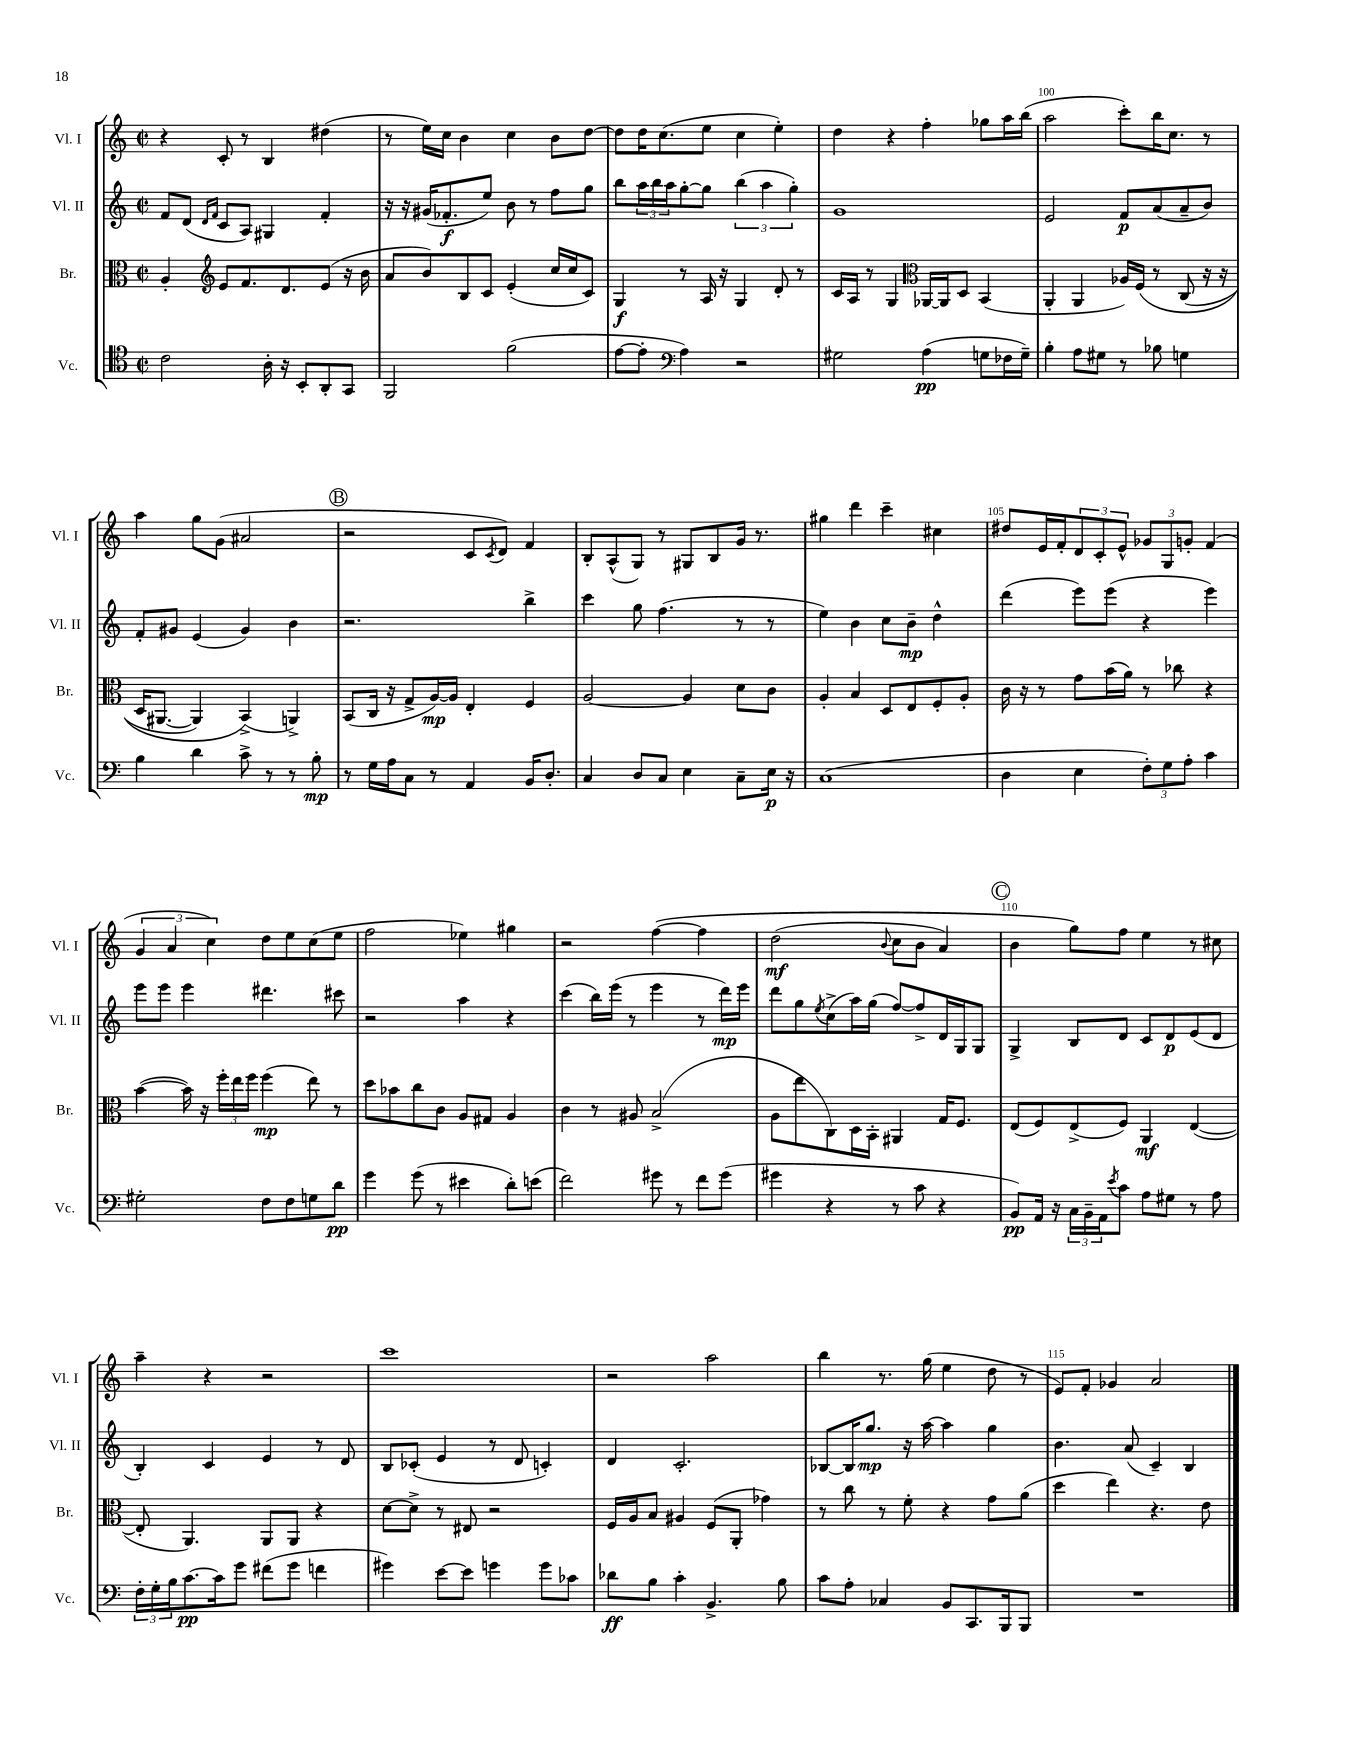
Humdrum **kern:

**kern	**dynam	**kern	**dynam	**kern	**dynam	**kern	**dynam
*part4	*part4	*part3	*part3	*part2	*part2	*part1	*part1
*staff4	*staff4	*staff3	*staff3	*staff2	*staff2	*staff1	*staff1
*I"Vc.	*	*I"Br.	*	*I"Vl. II	*	*I"Vl. I	*
*I'Vc.	*	*I'Br.	*	*I'Vl. II	*	*I'Vl. I	*
*clefC4	*	*clefC3	*	*clefG2	*	*clefG2	*
*k[]	*	*k[]	*	*k[]	*	*k[]	*
*M2/2	*	*M2/2	*	*M2/2	*	*M2/2	*
*met(c|)	*	*met(c|)	*	*met(c|)	*	*met(c|)	*
=96	=96	=96	=96	=96	=96	=96	=96
2c\	.	4A'/	.	8f/L	.	4r	.
.	.	.	.	(8d/J	.	.	.
*	*	*clefG2	*	*	*	*	*
.	.	.	.	16qqd/LL	.	.	.
.	.	.	.	16qqf/JJ	.	.	.
.	.	8e/L	.	8c/L	.	8c'/	.
.	.	8.f/	.	8A/J)	.	8r	.
16A'\	.	.	.	4G#X/	.	4B/	.
16r	.	8.d/	.	.	.	.	.
8BB'/L	.	.	.	.	.	.	.
8AA'/	.	(8e/J	.	4f'/	.	(4dd#X\	.
8GG/J	.	16r	.	.	.	.	.
.	.	16b\	.	.	.	.	.
=97	=97	=97	=97	=97	=97	=97	=97
2FF/	.	8a/L	.	16r	.	8r	.
.	.	.	.	16r	.	.	.
.	.	8b/)	.	(16g#X/KL	.	16ee\LL)	.
.	.	.	.	8.f-X'/	f	16cc\JJ	.
.	.	8B/	.	.	.	4b\	.
.	.	8c/J	.	8ee/J)	.	.	.
(2f\	.	(4e'/	.	8b\	.	4cc\	.
.	.	.	.	8r	.	.	.
.	.	16cc/LL	.	8ff\L	.	8b\L	.
.	.	16cc/J	.	.	.	.	.
.	.	8c/J)	.	8gg\J	.	[8dd\J	.
=98	=98	=98	=98	=98	=98	=98	=98
[8e\L	.	4G/	f	8bb\L	.	8dd\L]	.
8e'\J]	.	.	.	24aa\L	.	16dd\K	.
.	.	.	.	24bb\	.	.	.
.	.	.	.	.	.	(8.cc\	.
.	.	.	.	24aa\J	.	.	.
*clefF4	*	*	*	*	*	*	*
4A\)	.	8r	.	[8gg'\	.	.	.
.	.	16A/	.	8gg\J]	.	8ee\J	.
.	.	16r	.	.	.	.	.
2r	.	4G/	.	(6bb\	.	4cc\	.
.	.	.	.	6aa\	.	.	.
.	.	8d'/	.	.	.	4ee'\)	.
.	.	.	.	6gg'\)	.	.	.
.	.	8r	.	.	.	.	.
=99	=99	=99	=99	=99	=99	=99	=99
2G#X\	.	16c/LL	.	1g	.	4dd\	.
.	.	16A/JJ	.	.	.	.	.
.	.	8r	.	.	.	.	.
.	.	4G/	.	.	.	4r	.
*	*	*clefC3	*	*	*	*	*
(4A\	pp	[16AA-X/LL	.	.	.	4ff'\	.
.	.	16AA-/J]	.	.	.	.	.
.	.	8D/J	.	.	.	.	.
8Gn\L	.	(4BB/	.	.	.	8gg-X\L	.
16F-X\L	.	.	.	.	.	16aa\L	.
16G~\JJ)	.	.	.	.	.	(16bb\JJ	.
=100	=100	=100	=100	=100	=100	=100	=100
4B'\	.	4AA'/	.	2e/	.	2aa\	.
8A\L	.	4AA/	.	.	.	.	.
8G#X\J	.	.	.	.	.	.	.
8r	.	16A-X/LL)	.	8f/L	p	8ccc'\L)	.
.	.	(16F/JJ	.	.	.	.	.
8B-X\	.	8r	.	(8a/	.	16bb\K	.
.	.	.	.	.	.	8.cc\J	.
4Gn\	.	(8C/	.	8a~/	.	.	.
.	.	16r	.	8b/J)	.	8r	.
.	.	16r	.	.	.	.	.
!!LO:LB:g=z
=101	=101	=101	=101	=101	=101	=101	=101
4B\	.	16D/KL	.	8f'/L	.	4aa\	.
.	.	[8.AA#X/J	.	.	.	.	.
.	.	.	.	8g#X/J	.	.	.
4d\	.	4AA#/])	.	(4e/	.	8gg\L	.
.	.	.	.	.	.	(8g\J	.
8c^\	.	(4BB^/)	.	4g#/)	.	2a#X/	.
8r	.	.	.	.	.	.	.
8r	.	4AAn^/)	.	4b\	.	.	.
8B'\	mp	.	.	.	.	.	.
!!LO:REH:place=s1:t=B
=102	=102	=102	=102	=102	=102	=102	=102
8r	.	(8BB/L	.	2.r	.	2r	.
16G\LL	.	16C/Jk	.	.	.	.	.
16A\J	.	16r	.	.	.	.	.
8C\J	.	8G^/L	.	.	.	.	.
8r	.	[16A/L)	mp	.	.	.	.
.	.	16A/JJ]	.	.	.	.	.
4AA/	.	4E'/	.	.	.	8c/L	.
.	.	.	.	.	.	8qc/	.
.	.	.	.	.	.	8d/J)	.
16BB/KL	.	4F/	.	4bb^\	.	4f/	.
8.D'/J	.	.	.	.	.	.	.
=103	=103	=103	=103	=103	=103	=103	=103
4C/	.	[2A/	.	4ccc\	.	8B'/L	.
.	.	.	.	.	.	(8A^^/	.
8D/L	.	.	.	8gg\	.	8G/J)	.
8C/J	.	.	.	(4.ff\	.	8r	.
4E\	.	4A/]	.	.	.	8G#X/L	.
.	.	.	.	.	.	8B/	.
8C~\L	.	8d\L	.	8r	.	16g/Jk	.
.	.	.	.	.	.	8.r	.
16E\Jk	p	8c\J	.	8r	.	.	.
16r	.	.	.	.	.	.	.
=104	=104	=104	=104	=104	=104	=104	=104
(1C	.	4A'/	.	4ee\)	.	4gg#X\	.
.	.	4B/	.	4b\	.	4ddd\	.
.	.	8D/L	.	8cc\L	.	4ccc~\	.
.	.	8E/	.	8b~\J	mp	.	.
.	.	8F'/	.	4dd^^\	.	4cc#X\	.
.	.	8A'/J	.	.	.	.	.
=105	=105	=105	=105	=105	=105	=105	=105
4D\	.	16c\	.	(4ddd\	.	8dd#X/L	.
.	.	16r	.	.	.	.	.
.	.	8r	.	.	.	16e/L	.
.	.	.	.	.	.	16f'/J	.
4E\	.	8g\L	.	8eee\L)	.	12d/	.
.	.	.	.	.	.	12c'/	.
.	.	(16b\L	.	(8eee\J	.	.	.
.	.	.	.	.	.	12e^^/J	.
.	.	16a\JJ)	.	.	.	.	.
12F'\L)	.	8r	.	4r	.	12g-X/L	.
12G\	.	.	.	.	.	12G/	.
.	.	8cc-X\	.	.	.	.	.
12A'\J	.	.	.	.	.	12gn'/J	.
4c\	.	4r	.	4eee\)	.	(4f/	.
!!LO:LB:g=z
=106	=106	=106	=106	=106	=106	=106	=106
2G#X'\	.	([4b\	.	8eee\L	.	6g/	.
.	.	.	.	8eee\J	.	.	.
.	.	.	.	.	.	6a/	.
.	.	16b\])	.	4eee\	.	.	.
.	.	16r	.	.	.	.	.
.	.	.	.	.	.	6cc\)	.
.	.	24ff'\LL	.	.	.	.	.
.	.	24ee\	.	.	.	.	.
.	.	24ff\JJ	.	.	.	.	.
8F\L	.	(4ff\	mp	4.ddd#X\	.	8dd\L	.
8F\	.	.	.	.	.	8ee\	.
8Gn\	.	8ee\)	.	.	.	(8cc\	.
8d\J	pp	8r	.	8ccc#X\	.	8ee\J	.
=107	=107	=107	=107	=107	=107	=107	=107
4g\	.	8dd\L	.	2r	.	2ff\	.
.	.	8b-X\	.	.	.	.	.
(8g\	.	8cc\	.	.	.	.	.
8r	.	8c\J	.	.	.	.	.
4e#X\	.	8A/L	.	4aa\	.	4ee-X\)	.
.	.	8G#X/J	.	.	.	.	.
8d'\L)	.	4A/	.	4r	.	4gg#X\	.
(8en\J	.	.	.	.	.	.	.
=108	=108	=108	=108	=108	=108	=108	=108
2f\)	.	4c\	.	(4ccc\	.	2r	.
.	.	8r	.	16bb\LL)	.	.	.
.	.	.	.	(16eee\JJ	.	.	.
.	.	8A#X/	.	8r	.	.	.
8g#X\	.	(2B^/	.	4eee\	.	([4ff\	.
8r	.	.	.	.	.	.	.
8f\L	.	.	.	8r	.	4ff\]	.
(8g#\J	.	.	.	16ddd\LL)	mp	.	.
.	.	.	.	16eee\JJ	.	.	.
=109	=109	=109	=109	=109	=109	=109	=109
4g#X\	.	8A\L	.	8ddd\L	.	(2dd\	mf
.	.	8ee\	.	8gg\	.	.	.
.	.	.	.	8qee/	.	.	.
4r	.	8C\)	.	(8cc^\	.	.	.
.	.	16D\L	.	16aa\L)	.	.	.
.	.	16BB'\JJ	.	(16gg\JJ	.	.	.
.	.	.	.	.	.	8qqb/	.
8r	.	4AA#X/	.	[8ff/L)	.	8cc\L	.
8c\	.	.	.	8ff^/]	.	8b\J	.
4r	.	16G/KL	.	16d/L	.	4a/)	.
.	.	8.F/J	.	16G/J	.	.	.
.	.	.	.	8G/J	.	.	.
!!LO:REH:place=s1:t=C
=110	=110	=110	=110	=110	=110	=110	=110
8BB/L)	pp	(8E/L	.	4G^/	.	4b\	.
16AA/Jk	.	8F/)	.	.	.	.	.
16r	.	.	.	.	.	.	.
24C\LL	.	(8E^/	.	8B/L	.	8gg\L)	.
24BB~\	.	.	.	.	.	.	.
24AA\J	.	.	.	.	.	.	.
8qe/	.	.	.	.	.	.	.
8c\J	.	8F/J)	.	8d/J	.	8ff\J	.
8A\L	.	4AA/	mf	8c/L	.	4ee\	.
8G#X\J	.	.	.	8d/	p	.	.
8r	.	([4E/	.	(8e/	.	8r	.
8A\	.	.	.	8d/J	.	8cc#X\	.
!!LO:LB:g=z
=111	=111	=111	=111	=111	=111	=111	=111
24F'\LL	.	8E'/]	.	4B'/)	.	4aa~\	.
24G'\	.	.	.	.	.	.	.
24B\J	.	.	.	.	.	.	.
[8.c\	pp	4.AA/)	.	.	.	.	.
.	.	.	.	4c/	.	4r	.
16c\k]	.	.	.	.	.	.	.
8g\J	.	.	.	.	.	.	.
(8f#X\L	.	8AA/L	.	4e/	.	2r	.
8g\J	.	8AA/J	.	.	.	.	.
4fn\	.	4r	.	8r	.	.	.
.	.	.	.	8d/	.	.	.
=112	=112	=112	=112	=112	=112	=112	=112
4g#X\)	.	[8d\L	.	8B/L	.	1ccc	.
.	.	8d^\J]	.	(8c-X'/J	.	.	.
[8e\L	.	8r	.	4e/	.	.	.
8e\J]	.	8E#X/	.	.	.	.	.
4gn\	.	2r	.	8r	.	.	.
.	.	.	.	8d/	.	.	.
8g\L	.	.	.	4cn'/)	.	.	.
8c-X\J	.	.	.	.	.	.	.
=113	=113	=113	=113	=113	=113	=113	=113
8d-X\L	ff	16F/LL	.	4d/	.	2r	.
.	.	16A/J	.	.	.	.	.
8B\J	.	8B/J	.	.	.	.	.
4c'\	.	4A#X/	.	2.c'/	.	.	.
4.BB^/	.	(8F/L	.	.	.	2aa\	.
.	.	8AA'/J	.	.	.	.	.
.	.	4g-X\)	.	.	.	.	.
8B\	.	.	.	.	.	.	.
=114	=114	=114	=114	=114	=114	=114	=114
8c\L	.	8r	.	[8B-X/L	.	4bb\	.
8A'\J	.	8cc\	.	16B-/K]	.	.	.
.	.	.	.	8.gg/J	mp	.	.
4C-X/	.	8r	.	.	.	8.r	.
.	.	8f'\	.	16r	.	.	.
.	.	.	.	[16aa\	.	(16gg\	.
8BB/L	.	4r	.	4aa\]	.	4ee\	.
8.CC/	.	.	.	.	.	.	.
.	.	8g\L	.	4gg\	.	8dd\	.
16BBB/k	.	.	.	.	.	.	.
8BBB/J	.	(8a\J	.	.	.	8r	.
=115	=115	=115	=115	=115	=115	=115	=115
1r	.	4dd\	.	4.b\	.	8e/L)	.
.	.	.	.	.	.	8f'/J	.
.	.	4ee\)	.	.	.	4g-X/	.
.	.	.	.	(8a/	.	.	.
.	.	4.r	.	4c~/)	.	2a/	.
.	.	.	.	4B/	.	.	.
.	.	8e\	.	.	.	.	.
==	==	==	==	==	==	==	==
*-	*-	*-	*-	*-	*-	*-	*-
